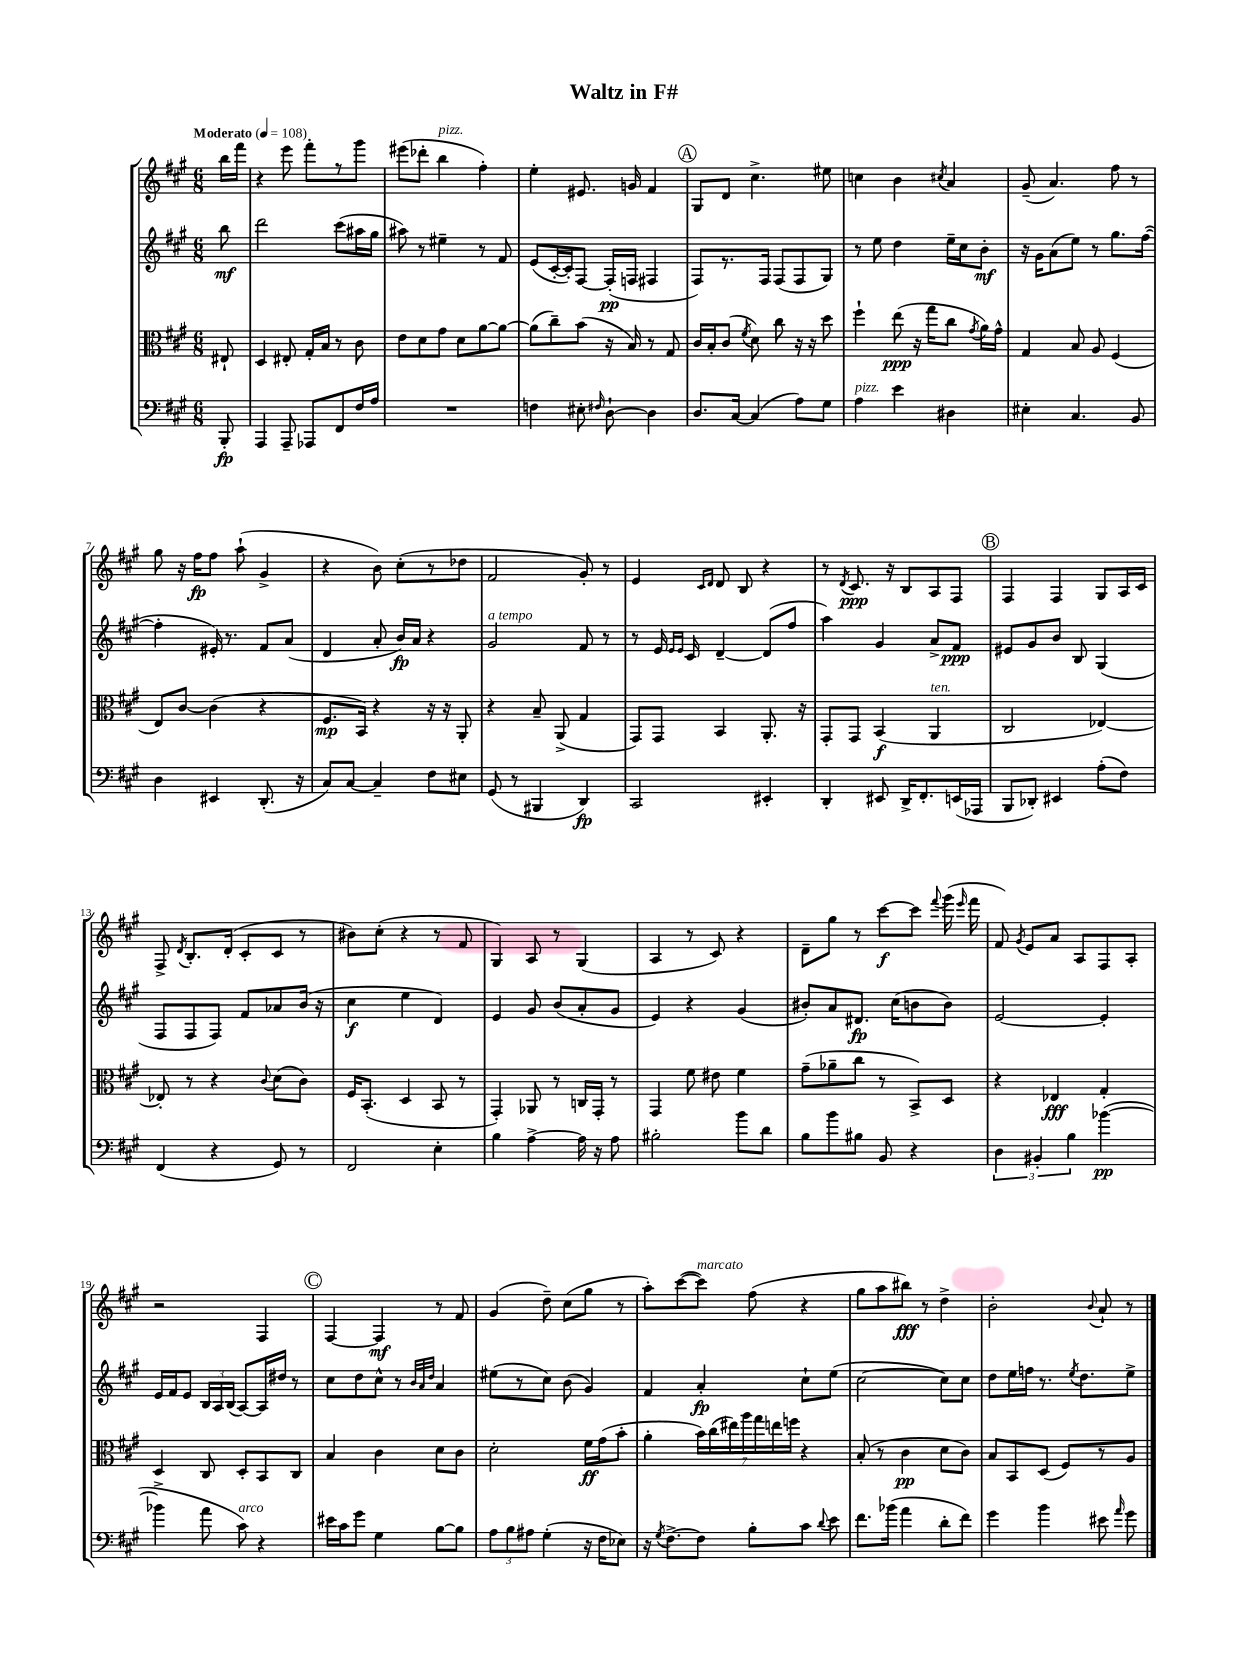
\header { title = "Waltz in F#" }
<<
\new StaffGroup <<
\new Staff = "s0" {
    \clef treble \key a \major \numericTimeSignature \time 6/8 \partial 8 \tempo "Moderato" 4 = 108
    \autoBeamOff b''16[ fis'''16] |
    r4 e'''8 fis'''8[-. r8 gis'''8] |
    eis'''8[( des'''8]-. b''4^\markup { \italic "pizz." } fis''4-.) |
    e''4-. eis'8. g'16 fis'4 |
    \mark \markup { \circle "A" } gis8[ d'8] cis''4.-> eis''8 |
    c''4 b'4 \acciaccatura { cis''8 } a'4 |
    gis'8--( a'4.) fis''8 r8 |
    gis''8 r16 fis''16[\fp fis''8] a''8-!( gis'4-> |
    r4 b'8) cis''8[-.( r8 des''8] |
    fis'2 gis'8-.) r8 |
    e'4 \grace { cis'16[ d'16] } d'8 b8 r4 |
    r8 \acciaccatura { d'8 } cis'8.\ppp r16 b8[ a8 fis8] |
    \mark \markup { \circle "B" } fis4 fis4 gis8[ a16 cis'16] |
    fis8-> \acciaccatura { d'8 } b8.[-. d'16]-.( cis'8[-. cis'8] r8 |
    bis'8[) cis''8]-.( r4 r8 fis'8 |
    gis4) a8 r8 gis4( |
    a4 r8 cis'8) r4 |
    d'8[-- gis''8] r8 cis'''8[~\f cis'''8] \appoggiatura { fis'''8 } gis'''16( \grace { e'''16 } fis'''16 |
    fis'8) \acciaccatura { gis'8 } e'8[ a'8] a8[ fis8 a8]-. |
    r2 fis4 |
    \mark \markup { \circle "C" } fis4~ fis4\mf r8 fis'8 |
    gis'4( d''8--) cis''8[( gis''8] r8 |
    a''8[-.) cis'''8~( cis'''8]^\markup { \italic "marcato" }) fis''8( r4 |
    gis''8[ a''8 bis''8]\fff) r8 d''4-> |
    b'2-. \appoggiatura { b'8 } a'8-! r8 \bar "|." |
}
\new Staff = "s1" {
    \clef treble \key a \major \numericTimeSignature \time 6/8 \partial 8
    \autoBeamOff b''8\mf |
    d'''2 cis'''8[( ais''16 gis''16] |
    ais''8) r8 eis''4-- r8 fis'8 |
    e'8[( cis'16~-. cis'16-.) fis8]~ fis16[-.\pp( f16] fis4 |
    \mark \markup { \circle "A" } fis8[) r8. fis16] fis8[( fis8 gis8]) |
    r8 e''8 d''4 e''16[-- cis''16 b'8]-.\mf |
    r16 gis'16[ a'8( e''8]) r8 gis''8.[ fis''16]~( |
    fis''4-. eis'16-.) r8. fis'8[ a'8]( |
    d'4 a'8-. b'16[\fp) a'16] r4 |
    gis'2^\markup { \italic "a tempo" } fis'8 r8 |
    r8 e'16 \grace { e'16[ e'16] } cis'16 d'4~-- d'8[( fis''8] |
    a''4) gis'4 a'8[-> fis'8]\ppp |
    \mark \markup { \circle "B" } eis'8[ gis'8 b'8] b8 gis4( |
    fis8[ fis8 fis8]) fis'8[ aes'8 b'16]( r16 |
    cis''4\f e''4 d'4) |
    e'4 gis'8 b'8[( a'8-. gis'8] |
    e'4) r4 gis'4( |
    bis'8[-.) a'8 dis'8.]\fp cis''16[( b'8 b'8]) |
    e'2~ e'4-. |
    e'16[ fis'16 e'8] \tuplet 3/2 { b16[ a16 b16]( } a8[~) a16 dis''16] r8 |
    \mark \markup { \circle "C" } cis''8[ d''8 cis''8]-^ r8 \grace { b'32[ a'32 d''32] } a'4 |
    eis''8[( r8 cis''8]) b'8( gis'4) |
    fis'4 a'4-.\fp cis''8[-! e''8]( |
    cis''2~ cis''8[) cis''8] |
    d''8[ e''16 f''16] r8. \acciaccatura { e''8 } d''8.[ e''8]-> \bar "|." |
}
\new Staff = "s2" {
    \clef alto \key a \major \numericTimeSignature \time 6/8 \partial 8
    \autoBeamOff eis8-! |
    d4 eis8-. gis16[-. b16] r8 cis'8 |
    e'8[ d'8 gis'8] d'8[ a'8~ a'8]~ |
    a'8[( cis''8--) b'8]( r16 b16) r8 gis8 |
    \mark \markup { \circle "A" } cis'16[ b16-. cis'8]( \acciaccatura { fis'8 } d'8) cis''8 r16 r16 d''8 |
    fis''4-! e''8\ppp( r16 gis''16[ cis''8] \acciaccatura { gis'8 } a'16[) gis'16]-^ |
    gis4 b8 a8 fis4( |
    e8[) cis'8]~ cis'4( r4 |
    fis8.[\mp b,16]) r4 r16 r16 a,8-. |
    r4 b8-- a,8->( gis4 |
    gis,8[) gis,8] b,4 a,8.-. r16 |
    gis,8[-. gis,8] b,4\f( a,4^\markup { \italic "ten." } |
    \mark \markup { \circle "B" } cis2 ees4~) |
    ees8-. r8 r4 \appoggiatura { cis'8 } d'8[( cis'8]) |
    fis16[ b,8.]-.( d4 b,8 r8 |
    gis,4-.) aes,8 r8 c16[ gis,16]-. r8 |
    gis,4 fis'8 eis'8 fis'4 |
    gis'8[--( aes'8-- cis''8] r8 b,8[->) d8] |
    r4 ees4\fff gis4-. |
    d4 cis8 d8[-. b,8 cis8] |
    \mark \markup { \circle "C" } b4 cis'4 d'8[ cis'8] |
    d'2-. fis'16[\ff gis'16( b'8]-. |
    a'4-. \tuplet 7/4 { b'16[) cis''16( eis''16) a''16 gis''16 e''16 f''16] } r4 |
    b8-.( r8 cis'4\pp d'8[ cis'8]) |
    b8[ b,8 d8]( fis8[) r8 a8] \bar "|." |
}
\new Staff = "s3" {
    \clef bass \key a \major \numericTimeSignature \time 6/8 \partial 8
    \autoBeamOff b,,8-.\fp |
    a,,4 a,,8-- aes,,8[ fis,8 fis16 a16] |
    R2. |
    f4 eis8-. \grace { fis16 } d8~-! d4 |
    \mark \markup { \circle "A" } d8.[ cis16]~ cis4( a8[) gis8] |
    a4^\markup { \italic "pizz." } e'4 dis4 |
    eis4-. cis4. b,8 |
    d4 eis,4 d,8.-.( r16 |
    cis8[) cis8]~ cis4-- fis8[ eis8] |
    gis,8( r8 bis,,4 d,4\fp) |
    cis,2 eis,4-. |
    d,4-. eis,8 d,16[-> fis,8.-. e,16( aes,,16] |
    \mark \markup { \circle "B" } b,,8[ des,8]-.) eis,4 a8[-.( fis8]) |
    fis,4( r4 gis,8) r8 |
    fis,2 e4-. |
    b4 a4~-> a16 r16 a8 |
    bis2-. b'8[ d'8] |
    b8[ b'8 bis8] b,8 r4 |
    \tuplet 3/2 { d4 bis,4-. b4 } bes'4~\pp( |
    bes'4-> a'8 cis'8^\markup { \italic "arco" }) r4 |
    \mark \markup { \circle "C" } eis'16[ cis'16 gis'8] gis4 b8[~ b8] |
    \tuplet 3/2 { a8[ b8 ais8] } gis4-.( r16 fis16[ ees8]) |
    r16 \acciaccatura { gis8 } fis8.[~-> fis8] b8[-. cis'8] \appoggiatura { d'8 } e'8 |
    fis'8.[ bes'16]( a'4 d'8[-. fis'8]) |
    gis'4 b'4 eis'8 \grace { a'16 } gis'8 \bar "|." |
}
>>
>>
